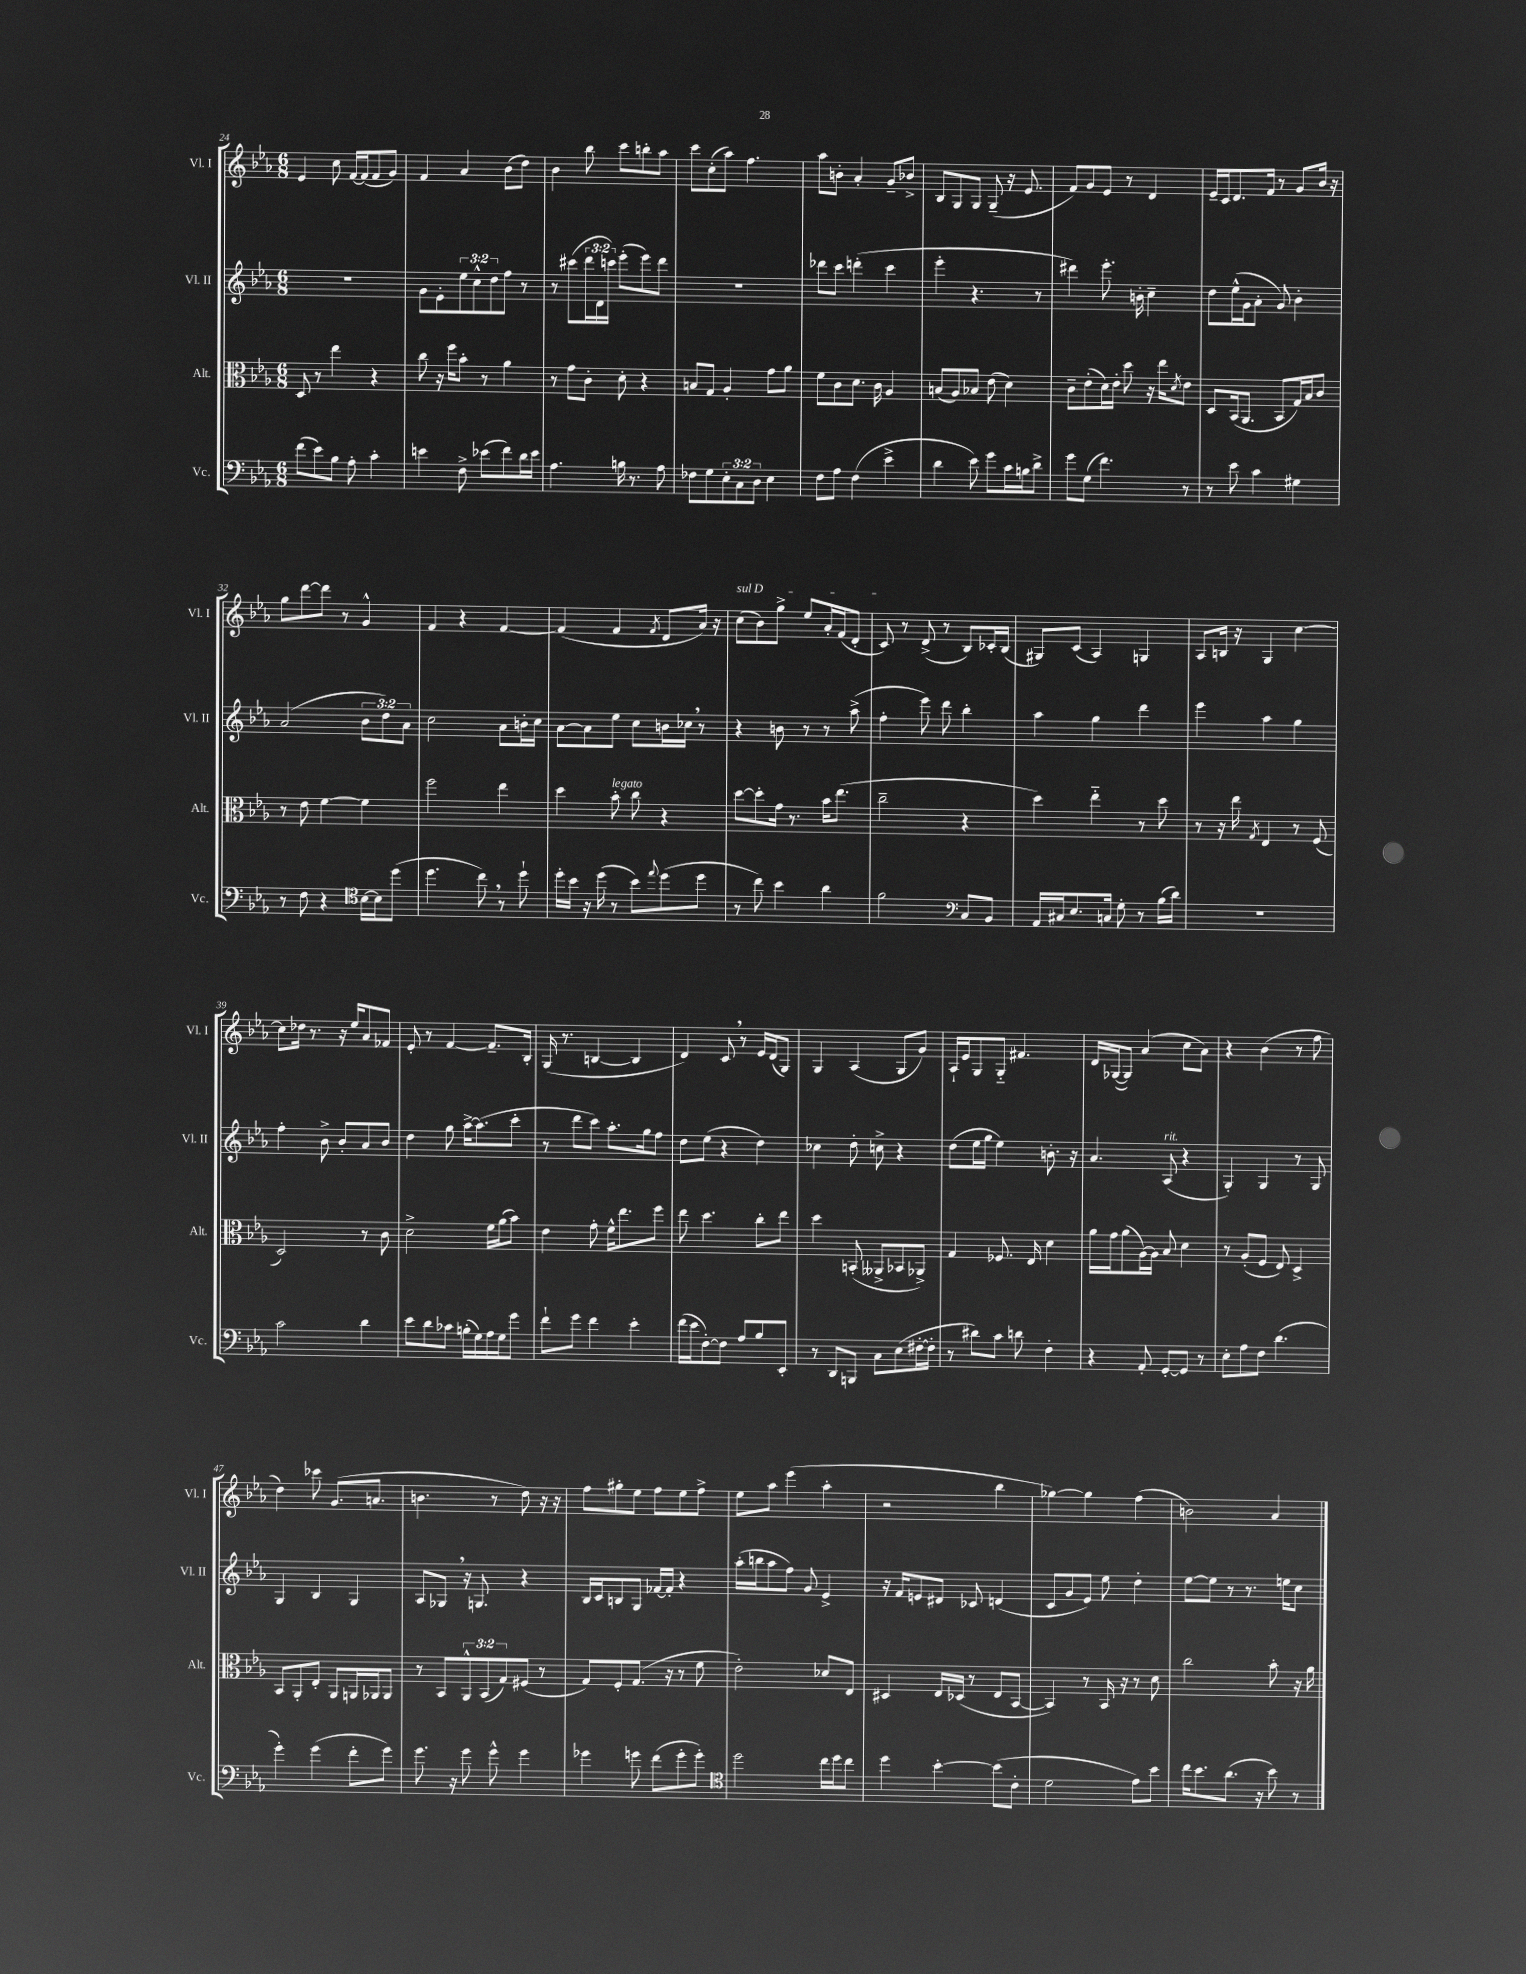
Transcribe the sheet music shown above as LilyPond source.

<<
\new StaffGroup <<
\new Staff = "s0" \with { instrumentName = "Vl. I" shortInstrumentName = "Vl. I" } {
    \clef treble \key ees \major \numericTimeSignature \time 6/8
    ees'4 c''8 f'16~ f'16( f'8 g'8) |
    f'4 aes'4 bes'8( d''8) |
    bes'4 bes''8 c'''8 b''8-. aes''8 |
    c'''8 c''8-.( aes''8) f''4. |
    aes''8 b'8-. aes'4-. g'8-- bes'8-> |
    bes8 g8 g8 g8--( r16 ees'8. |
    f'8) g'8 ees'8 r8 d'4 |
    ees'16-- c'16 d'8. f'16 r8 g'8 bes'16 r16 |
    g''8 d'''8~ d'''8 r8 g'4-^ |
    f'4 r4 f'4~ |
    f'4( f'4 \acciaccatura { f'8 } d'8 aes'16) r16 |
    \once \override TextSpanner.bound-details.left.text = \markup { \italic "sul D" } c''8\startTextSpan( bes'8) g''8-> ees''8 aes'16-. f'16( d'8-. |
    c'8\stopTextSpan) r8 d'8->( r8 bes8) ces'16-. bes16( |
    gis8) c'8( aes4) g4 |
    aes8 b16 r16 g4 c''4~ |
    c''8 des''16 r8. r16 ees''16 aes'8 fes'8 |
    ees'8-. r8 f'4~ f'8.-- bes16-. |
    g16( r8. b4~ b4 |
    d'4) c'8 \breathe r8 ees'16 d'16( g8) |
    g4 aes4( g8 g'8) |
    aes16-! ees'16 g8 g8-_ fis'4. |
    d'16 ges16~( ges8) aes'4( c''8 aes'8) |
    r4 bes'4( r8 f''8 |
    d''4) ces'''8 g'8.( a'8. |
    b'4. r8 d''8) r16 r16 |
    f''8 gis''8-. ees''8 f''8 ees''8 f''8-> |
    ees''8 aes''8 ees'''4( aes''4-. |
    r2 bes''4 |
    ges''4~) ges''4 f''4( |
    b'2) aes'4 \bar "|." |
}
\new Staff = "s1" \with { instrumentName = "Vl. II" shortInstrumentName = "Vl. II" } {
    \clef treble \key ees \major \numericTimeSignature \time 6/8 \override Staff.TupletNumber.text = #tuplet-number::calc-fraction-text
    R2. |
    g'8 ees'8-. \tuplet 3/2 { ees''8 c''8-^ d''8 } f''8 r8 |
    r8 cis'''8( \tuplet 3/2 { d'''16 d'16 c'''16) } ees'''8-.( ees'''8) d'''8 |
    R2. |
    des'''8 c'''8 d'''4-.( c'''4 |
    ees'''4-. r4. r8 |
    dis'''4) ees'''8.-. b'16-. c''4-- |
    d''8 ees''16-^( g'16 aes'8-. g'8) bes'4-. |
    aes'2( \tuplet 3/2 { bes'8 d''8) aes'8 } |
    c''2 aes'8 b'16-. c''16 |
    aes'8~ aes'8 ees''8 c''8 b'16 ces''16 \breathe r8 |
    r4 b'8 r8 r8 aes''8->( |
    f''4-. ees'''8) d'''8 bes''4-. |
    aes''4 g''4 d'''4 |
    ees'''4 aes''4 g''4 |
    f''4-. bes'8-> bes'8-. aes'8 bes'8 |
    d''4 g''8 aes''16~-> aes''8.( c'''8-. |
    r8 d'''8 c'''8) aes''8.-. g''16 f''8 |
    d''8 ees''8( r4 d''4) |
    ces''4 d''8-. c''8-> r4 |
    d''8( ees''16 g''16 ees''4) b'8.-. r16 |
    aes'4. aes8^\markup { \italic "rit." }( r4 |
    g4-.) g4 r8 g8 |
    g4 bes4 g4 |
    aes8 ges8 \breathe r16 g8. r4 |
    bes16 c'16 b8 g8 fes'16~ fes'16-. r4 |
    aes''16-.( b''16 aes''8 f''8) g'8 ees'4-> |
    r16 f'16 e'8 dis'8 ces'8 d'4( |
    c'8 g'8 ees'8) ees''8 d''4-. |
    ees''8~ ees''8 r8 r8. e''16 c''8 \bar "|." |
}
\new Staff = "s2" \with { instrumentName = "Alt." shortInstrumentName = "Alt." } {
    \clef alto \key ees \major \numericTimeSignature \time 6/8 \override Staff.TupletNumber.text = #tuplet-number::calc-fraction-text
    d8 r8 ees''4 r4 |
    c''8 r16 f''16 bes'8-. r8 aes'4 |
    r8 g'8 c'8-. d'8-. r4 |
    b8 g8 aes4-. g'8 aes'8 |
    f'8 c'8 d'8. c'16 aes4 |
    b8( aes8) bes8 ees'8( d'4) |
    c'8-- ees'8-.( d'16) ees'16-. d''8 r16 ees''16 \acciaccatura { d'8 } ees'8 |
    d8 bes,16( aes,8. bes,8 g16) bes16 c'8 |
    r8 ees'8 f'4~ f'4 |
    f''2 ees''4 |
    d''4 bes'8-.^\markup { \italic "legato" } c''8 r4 |
    d''8~ d''8-. g'16 r8. bes'16 ees''8.( |
    c''2-- r4 |
    d''4) ees''4-_ r8 d''8 |
    r8 r16 ees''16 \acciaccatura { g8 } ees4 r8 f8( |
    d2) r8 c'8 |
    d'2-> f'16 aes'16( bes'8) |
    ees'4 g'8-. f'16-^ ees''8. f''8 |
    ees''8 d''4. c''8-. ees''8 |
    d''4 b,8-.( aeses,8-> bes,8 aes,8->) |
    g4 fes8. ees16 d'4 |
    aes'16 g'16 aes'8( aes16~) aes16 bes8 d'4 |
    r8 aes8-.( f8 ees8) d4-> |
    bes,8 aes,8-. ees8-. aes,8 a,16 aes,16 aes,8 |
    r8 bes,8 \tuplet 3/2 { aes,8-^ bes,8( g8) } fis8( r8 |
    g8) f8-. g8.( r16 r8 f'8 |
    ees'2-.) des'8 ees8 |
    dis4 ees16 des16( r8 ees8 bes,8~ |
    bes,4) r8 bes,16 r16 r8 d'8 |
    c''2 bes'8-. r16 aes'16 \bar "|." |
}
\new Staff = "s3" \with { instrumentName = "Vc." shortInstrumentName = "Vc." } {
    \clef bass \key ees \major \numericTimeSignature \time 6/8 \override Staff.TupletNumber.text = #tuplet-number::calc-fraction-text
    f'8( ees'8) bes8 aes8-. c'4-. |
    e'4 f8-> ees'8( f'8) d'16 ees'16 |
    aes4. b16 r8. aes8 |
    fes8 g8 \tuplet 3/2 { ees8-. c8 d8 } ees4 |
    f8 aes8 f4( ees'4-> |
    d'4 ees'8) g'8 c'16 b16 d'8-> |
    g'8 g8( f'4.) r8 |
    r8 ees'8 c'4 gis4 |
    r8 f8 r4 \clef tenor bes16~ bes16 d''8( |
    d''4. c''8) \breathe r8 d''8-! |
    d''16-. bes'16 r16 d''16( r8 bes'8) \appoggiatura { ees''8 } d''8( d''8 |
    r8 c''8) bes'4 aes'4 |
    f'2 \clef bass c8 bes,8 |
    aes,16 cis16 ees8. c16 g8-. r8 bes16( d'16) |
    R2. |
    c'2 d'4 |
    ees'8 d'8 ces'8 b16-.( g16) aes16 g16 g'8 |
    f'8-! g'8 f'4 ees'4-. |
    f'16( ees'16 f8~-.) f8 aes8 bes8 ees,8-. |
    r8 d,8 b,,8 c8 ees8( fis16~-. fis16-. |
    r8 dis'8) c'8 d'8 f4-. |
    r4 aes,8-. g,8~-. g,8 r8 |
    ees8-. aes8 f8 d'4.( |
    g'4-.) g'4( f'8-. g'8) |
    g'8. r16 g'8 g'8-^ g'4 |
    ges'4 g'8 f'8( g'8-. g'8-.) |
    \clef tenor d''2 c''16 d''16 c''8 |
    d''4 bes'4~-. bes'8( c'8-. |
    d'2 ees'8) bes'8 |
    c''16 bes'8. aes'8.( r16 bes'8) r8 \bar "|." |
}
>>
>>
\layout { \context { \Score currentBarNumber = #24 } }
